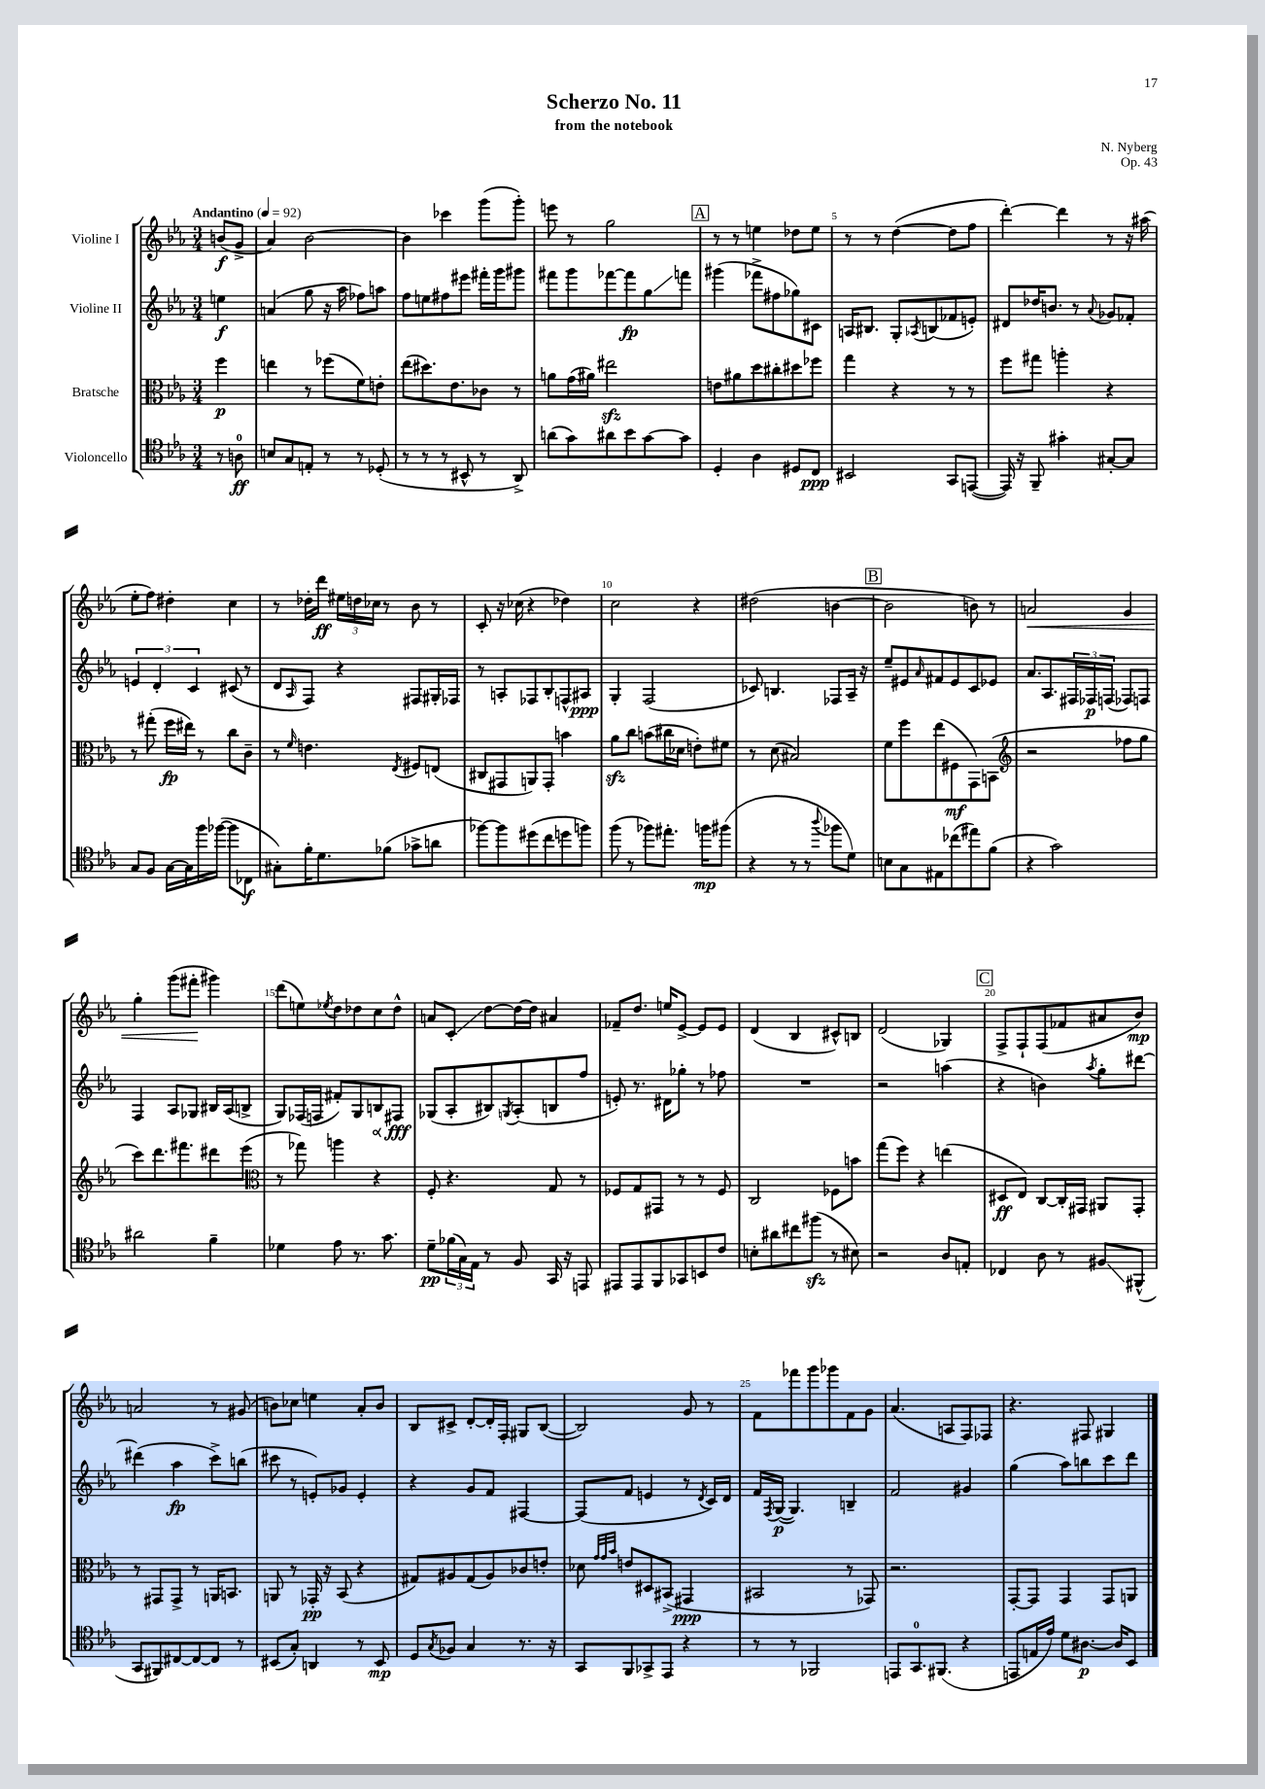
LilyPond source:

\header { title = "Scherzo No. 11" composer = "N. Nyberg" subtitle = "from the notebook" opus = "Op. 43" }
<<
\new StaffGroup <<
\new Staff = "s0" \with { instrumentName = "Violine I" } {
    \clef treble \key ees \major \numericTimeSignature \time 3/4 \partial 4 \tempo "Andantino" 4 = 92
    b'8\f( g'8-> |
    aes'4) bes'2~ |
    bes'4 ces'''4 g'''8( g'''8-.) |
    e'''8 r8 g''2 |
    \mark \markup { \box "A" } r8 r8 e''4 des''8 e''8 |
    r8 r8 d''4~( d''8 f''8 |
    d'''4~-.) d'''4 r8 r16 ais''16( |
    ees''8-. f''8) dis''4-. c''4 |
    r8 des''16-. d'''16\ff \tuplet 3/2 { eis''16 d''16 ces''16 } r8 bes'8 r8 |
    c'8-. r16 ces''16( r4 des''4) |
    c''2 r4 |
    dis''2( b'4~ |
    \mark \markup { \box "B" } b'2 b'8) r8 |
    a'2\< g'4 |
    g''4-. g'''8( fis'''8-.\! gis'''4) |
    d'''8( e''8) \acciaccatura { ees''8 } d''8 des''8 c''8 des''8-^ |
    a'8 c'8-.\glissando d''8~ d''16~ d''16 ais'4 |
    fes'8-- d''8. e''16 ees'8~-> ees'8 ees'8 |
    d'4( bes4 cis'8-^) b8 |
    d'2( ges4) |
    \mark \markup { \box "C" } f8-> f8-! f8( fes'8 ais'8 bes'8\mp) |
    a'2 r8 gis'8( |
    b'8) ces''8 e''4 aes'8-. b'8 |
    bes8 cis'8-> d'8~-. d'16-. f16-. gis8 bes8~( |
    bes2) g'8 r8 |
    f'8 fes'''8 g'''8 ges'''8 f'8 g'8 |
    aes'4.( a8 f8) fes8 |
    r4. fis8 gis4 \bar "|." |
}
\new Staff = "s1" \with { instrumentName = "Violine II" } {
    \clef treble \key ees \major \numericTimeSignature \time 3/4 \partial 4
    e''4\f |
    a'4( g''8 r16 aes''16 fes''8) a''8 |
    f''8 e''8 fis''8 eis'''8 fis'''16-. g'''16 gis'''8 |
    fis'''8 g'''8 fes'''8~ fes'''8\fp g''8\glissando f'''8 |
    \mark \markup { \box "A" } gis'''4( fes'''8-> fis''8 ges''8) cis'8 |
    a16 bis8. g8-. \acciaccatura { aes8 } b8( fes'8 e'8-.) |
    dis'8 des''16 b'8. r8 \appoggiatura { aes'8 } ges'8 fes'8-. |
    \tuplet 3/2 { e'4 d'4-. c'4 } cis'8( r8 |
    d'8 \grace { aes16 } f8) r4 fis8 gis16-. fes16 |
    r8 a8-. fes8 bes8-. f8-^ ais8\ppp |
    g4-. f2( |
    ces'8) b4. fes8 aes16-- r16 |
    \mark \markup { \box "B" } ees''8-- eis'8 \grace { aes'16 } fis'8 eis'8 c'8 ees'8 |
    aes'8. aes8. \tuplet 3/2 { fis16 fes16\p f16( } fes8) f8 |
    f4 aes8 ges8 bis16 aes16( b8-> |
    g8) fes16( f16 fis'8-.) g8 \once \override Hairpin.circled-tip = ##t b8\< fis8\fff\! |
    ges8( aes8-. bis8) \acciaccatura { g8 } aes8-.( b8 f''8 |
    e'8-.) r8. dis'16 ges''8-. r8 fes''8 |
    R2. |
    r2 a''4( |
    \mark \markup { \box "C" } r4 b'4) \acciaccatura { aes''8 } g''8-. dis'''8~ |
    dis'''4( aes''4\fp c'''8->) b''8( |
    cis'''8 r8 e'8-.) ges'8 e'4-. |
    r4 g'8 f'8 fis4~ |
    fis8( f'8 e'4 r8 \acciaccatura { d'8 } c'16) d'16 |
    f'16 \acciaccatura { f8 } g16~\p( g4.) b4-- |
    f'2 gis'4 |
    g''4( aes''8) b''8 c'''8 d'''8 \bar "|." |
}
\new Staff = "s2" \with { instrumentName = "Bratsche" } {
    \clef alto \key ees \major \numericTimeSignature \time 3/4 \partial 4
    f''4\p |
    e''4 r8 fes''8( f'8) e'8-. |
    ees''8( dis''8.) ees'8. ces'8 r8 |
    a'8 g'16( ais'16) eis''2\sfz |
    \mark \markup { \box "A" } e'8 ais'8 d''8 cis''8-. dis''8 fes''8 |
    g''4 r4 r8 r8 |
    f''8 gis''8 a''4-. r4 |
    r8 gis''8-.( f''16\fp eis''16) r8 c''8 c'8-- |
    r8 \grace { f'16 } e'4. \acciaccatura { ees8 } fis8 e8( |
    cis8 gis,8 a,8) gis,8-. b'4 |
    aes'8\sfz c''8 b'8( cis''16 des'16 e'8-.) fis'8 |
    r8 d'8( bis2) |
    \mark \markup { \box "B" } f'8 f''8 ees''8( fis8\mf g,8) b,8( |
    \clef treble r2 fes''8 g''8 |
    c'''8) d'''8. fis'''8. dis'''8 ees'''8( |
    \clef alto r8 ges''8) a''4 r4 |
    f8-. r4. g8 r8 |
    fes8 g8 gis,8 r8 r8 fes8 |
    c2 fes8 b'8 |
    g''8( f''8) r4 e''4( |
    \mark \markup { \box "C" } dis8\ff ees8) c8~ c16-. gis,16 ais,8 gis,8-. |
    r8 gis,8 gis,8-> r8 a,16 b,8. |
    a,8 r8 ges,16-.\pp r16 bes,8( r4 |
    gis8) ais8 gis8( ais8) ces'8 e'8-. |
    des'8 \grace { g'32 g'32 bes'32 } e'8 dis8 bis,8->( gis,4\ppp |
    bis,2 r8 ges,8) |
    r2. |
    g,8~-. g,8 g,4 g,8 a,8 \bar "|." |
}
\new Staff = "s3" \with { instrumentName = "Violoncello" } {
    \clef tenor \key ees \major \numericTimeSignature \time 3/4 \partial 4
    r8 a8-0\ff |
    b8 g8 e8-. r8 r8 des8-.( |
    r8 r8 r8 bis,8-^ r8 aes,8->) |
    a'8( g'8) ais'8 bes'8 g'8~ g'8 |
    \mark \markup { \box "A" } d4-. aes4 dis8 c8\ppp |
    bis,2 g,8 e,8~( |
    e,16) r16 f,8-- gis'4-. gis8~-. gis8 |
    g8 f8 g16~ g16 f''16 fes''16~( fes''8 ces8\f |
    gis8-.) f'16-. d'8. fes'8( ges'8-> a'8 |
    fes''8~) fes''8 dis''8( c''8 d''8 f''8) |
    f''8( r8 fes''8) eis''8.-. f''16\mp fis''8( |
    r4 r8 r8 \appoggiatura { aes''8 } fes''8 d'8) |
    \mark \markup { \box "B" } b8 g8 eis8 ces''8( eis''8) f'8( |
    r4 g'2) |
    ais'2 f'4-- |
    des'4 ees'8 r8. g'8. |
    d'8--\pp \tuplet 3/2 { fes'16( g16) ees16 } r8 f8 g,16 r16 e,8 |
    eis,8 eis,8 f,8 ges,8 b,8 c'8 |
    b8-. ais'8 cis''8 fis''8\sfz( r8 bis8) |
    r2 aes8 e8-. |
    \mark \markup { \box "C" } ces4 aes8 r8 fis8\glissando fis,8-^( |
    g,8 fis,8) cis8~ cis8~ cis8 r8 |
    bis,8( g8-.) a,4 r8 bis,8\mp |
    d8 \acciaccatura { g8 } fes8 g4 r8. r16 |
    g,8 f,8 ges,8-> ees,8 r4 |
    r8 r8 fes,2 |
    e,8 g,8.-0 fis,8.( r4 |
    e,8 e16 ees'16) d'8 ais8.~\p ais16 bes,8 \bar "|." |
}
>>
>>
\layout { \context { \Score \override BarNumber.break-visibility = ##(#f #t #t) barNumberVisibility = #(every-nth-bar-number-visible 5) } }
